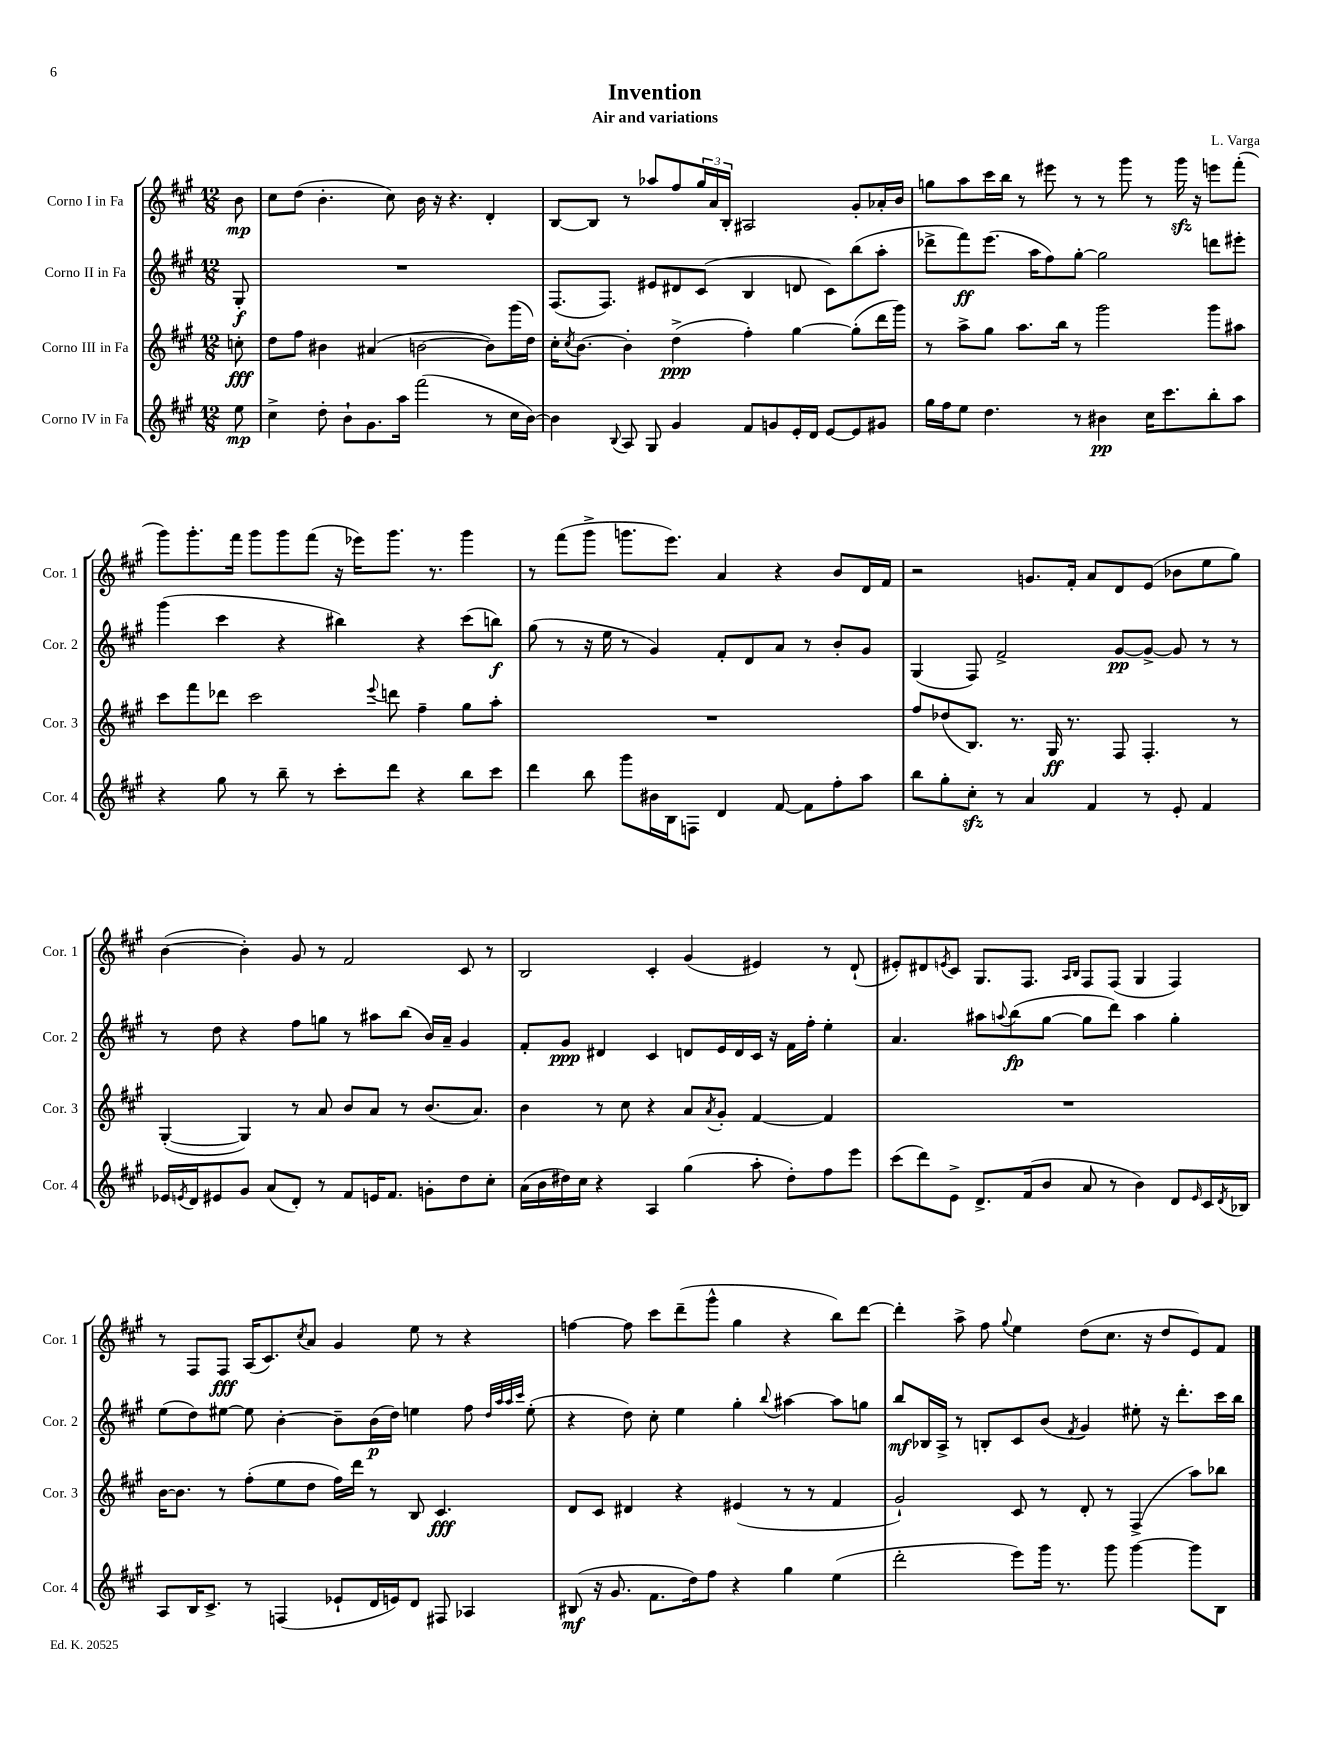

**kern	**kern	**kern	**kern
*staff4	*staff3	*staff2	*staff1
*clefG2	*clefG2	*clefG2	*clefG2
*k[f#c#g#]	*k[f#c#g#]	*k[f#c#g#]	*k[f#c#g#]
*M12/8	*M12/8	*M12/8	*M12/8
8ee\	8cc'\	8G#'/	8b\
=	=	=	=
4cc#^\	8dd\L	1.r	8cc#\L
.	8ff#\J	.	(8dd\J
8dd'\	4b#\	.	4.b'\
8b`\L	.	.	.
8.g#\	(4a#/	.	.
.	.	.	8cc#\)
16aa\Jk	.	.	.
(2fff#\	[2b\	.	16b\
.	.	.	16r
.	.	.	4.r
8r	8b\]L)	.	4d'/
16cc#\LL	(16ggg#\L	.	.
[16b\JJ)	16dd\JJ)	.	.
=	=	=	=
4b\]	16cc#'\LK	(8.F#/L	[8B/L
.	8qcc#/	.	.
.	[8.b\J	.	.
.	.	.	8B/]J
.	.	8.F#/J)	.
8qqB/	.	.	.
8A/	4b'\]	.	8r
8G#/	.	8e#/L	8aa-/L
4g#/	(4dd^\	8d#/	8ff#/
.	.	(8c#/J	24gg#/L
.	.	.	24a/
.	.	.	24B'/JJ
8f#/L	4ff#'\)	4B/	2A#/
8g/	.	.	.
16e'/L	[4gg#\	8d/	.
16d/JJ	.	.	.
[8e/L	.	8c#\L)	.
8e/]	(8gg#'\]L	(8bb\	8g#'/L
8g#/J	16ddd\L	8aa'\J	16a-'/L
.	16ggg#\JJ)	.	16b/JJ
=	=	=	=
16gg#\LL	8r	8ddd-^\L	8gg\L
16ff#\J	.	.	.
8ee\J	8aa^\L	8fff#\)	8aa\
4.dd\	8gg#\J	(8.eee\J	16ccc#\L
.	.	.	16bb\JJ
.	8.aa\L	.	8r
.	.	16aa\LK	.
.	.	8ff#\)	8eee#\
.	16bb\Jk	.	.
8r	8r	[8gg#'\J	8r
4b#\	2ggg#\	2gg#\]	8r
.	.	.	8ggg#\
16cc#\LK	.	.	8r
8.ccc#\	.	.	.
.	.	.	16ggg#\
.	.	.	16r
8bb'\	8ggg#\L	8ddd\L	8eee\L
8aa\J	8aa#\J	8eee#'\J	(8fff#'\J
=	=	=	=
4r	8ccc#\L	(4ggg#\	8ggg#\L)
.	8fff#\	.	8.ggg#'\
8gg#\	8ddd-\J	4ccc#\	.
.	.	.	16fff#\Jk
8r	2ccc#\	.	8ggg#\L
8bb~\	.	4r	8ggg#\
8r	.	.	(8fff#\J
8ccc#'\L	.	4bb#\)	16r
.	.	.	16eee-\LK)
.	8qqeee/	.	.
8ddd\J	8ddd\	.	8.ggg#\J
4r	4ff#~\	4r	.
.	.	.	8.r
8bb\L	8gg#\L	(8ccc#\L	4ggg#\
8ccc#\J	8aa'\J	8bb\J)	.
=	=	=	=
4ddd\	1.r	(8gg#\	8r
.	.	8r	(8fff#\L
8bb\	.	16r	8ggg#^\J
.	.	16ee\	.
8ggg#\L	.	8r	8.ggg\L
16b#\L	.	4g#/)	.
16B\J	.	.	8.eee\J)
8F\J	.	.	.
4d/	.	8f#'/L	4a/
.	.	8d/	.
[8f#/	.	8a/J	4r
8f#\]L	.	8r	.
8ff#'\	.	8b'/L	8b/L
8aa\J	.	8g#/J	16d/L
.	.	.	16f#/JJ
=	=	=	=
8bb\L	8ff#/L	(4G#/	2r
8gg#'\	(8dd-/	.	.
8cc#'\J	8.B/J)	8F#/)	.
8r	.	2f#^/	.
.	8.r	.	.
4a/	.	.	8.g/L
.	16G#/	.	.
.	8.r	.	16f#'/Jk
4f#/	.	.	8a/L
.	8F#/	[8g#/L	8d/
8r	4.F#'/	8g#^/_J	(8e/J
8e'/	.	8g#/]	8b-\L
4f#/	.	8r	8ee\
.	8r	8r	8gg#\J)
=	=	=	=
16e-/LL	([4G#'/	8r	([4b\
8qe/	.	.	.
16d/J	.	.	.
8e#/	.	8dd\	.
8g#/J	4G#/])	4r	4b'\])
(8a/L	.	.	.
8d'/J)	8r	8ff#\L	8g#/
8r	8a/	8gg\J	8r
8f#/L	8b/L	8r	2f#/
16e/K	8a/J	8aa#\L	.
8.f#/J	.	.	.
.	8r	(8bb\J	.
8g'\L	(8.b/L	16b/LL)	.
.	.	16a~/JJ	.
8dd\	.	4g#/	8c#/
.	8.a/J)	.	.
8cc#'\J	.	.	8r
=	=	=	=
(16a\LL	4b\	8f#'/L	2B/
16b\	.	.	.
16dd#\)	.	8g#/J	.
16cc#\JJ	.	.	.
4r	8r	4d#/	.
.	8cc#\	.	.
4A/	4r	4c#/	4c#'/
(4gg#\	8a/L	8d/L	(4g#/
.	8qa/	.	.
.	8g#'/J	16e/L	.
.	.	16d/	.
8aa'\	[4f#/	16c#/JJ	4e#/)
.	.	16r	.
8dd#'\L)	.	16f#\LL	.
.	.	16ff#'\JJ	.
8ff#\	4f#/]	4ee'\	8r
8eee\J	.	.	(8d`/
=	=	=	=
(8ccc#\L	1.r	4.a/	8e#'/L)
8ddd\)	.	.	8d#/
.	.	.	8qe/
8e^\J	.	.	8c#/J
8.d^/L	.	8aa#\L	8.G#/L
.	.	8qqaa/	.
.	.	(8bb\	.
(16f#/k	.	.	8.F#/J
8b/J	.	[8gg#\J	.
.	.	.	16qqA/LL
.	.	.	16qqB/JJ
8a/	.	8gg#\]L	8F#/L
8r	.	8ddd\J)	(8F#/J
4b\)	.	4aa\	4G#/
8d/L	.	4gg#'\	4F#/)
16qqe/	.	.	.
16c#/L	.	.	.
8qd/	.	.	.
16B-/JJ	.	.	.
=	=	=	=
8A/L	[16b\LK	(8ee\L	8r
.	8.b\]J	.	.
16B/K	.	8dd\)	8F#/L
8.c#^/J	.	.	.
.	8r	[8ee#\J	8F#/J
8r	(8ff#'\L	8ee#\]	(16A/LK
.	.	.	8.c#/)
(4F/	8ee\	[4b'\	.
.	.	.	8qcc#/
.	8dd\J	.	8a/J
8e-`/L	16ff#\LL)	8b~\]L	4g#/
.	16ddd\JJ	.	.
16d/L	8r	(16b\L	.
16e/J)	.	16dd\JJ)	.
8d/J	8B/	4ee\	8ee\
8F#/	4.c#/	.	8r
4A-/	.	8ff#\	4r
.	.	32qqdd/LLL	.
.	.	32qqaa/	.
.	.	32qqaa/	.
.	.	32qqccc#/JJJ	.
.	.	(8ee'\	.
=	=	=	=
(8B#/	8d/L	4r	[4ff\
16r	8c#/J	.	.
8.g#/	.	.	.
.	4d#/	8dd\)	8ff\]
8.f#\L	.	8cc#'\	8ccc#\L
.	4r	4ee\	(8ddd~\
16dd\k)	.	.	.
8ff#\J	.	.	8ggg#^^\J
4r	(4e#/	4gg#'\	4gg#\
.	.	8qqbb/	.
4gg#\	8r	[4aa#\	4r
.	8r	.	.
(4ee\	4f#/	8aa#\]L	8bb\L)
.	.	8gg\J	[8ddd\J
=	=	=	=
2ddd'\	2g#`/)	8bb/L	4ddd'\]
.	.	16B-/L	.
.	.	16A^/JJ	.
.	.	8r	8aa^\
.	.	8B'/L	8ff#\
.	.	.	8qqgg#/
8eee\L)	8c#/	8c#/	4ee\
16ggg#\Jk	8r	(8b/J	.
8.r	.	.	.
.	.	8qf#/	.
.	8d'/	4g#/)	(8dd\L
8ggg#\	8r	.	8.cc#\J
[4ggg#\	(4F#^/	8ee#'\	.
.	.	.	16r
.	.	16r	8dd/L
.	.	8.ddd'\L	.
8ggg#\]L	8aa\L)	.	8e/)
8B\J	8bb-\J	16ccc#\L	8f#/J
.	.	16bb\JJ	.
==	==	==	==
*-	*-	*-	*-
